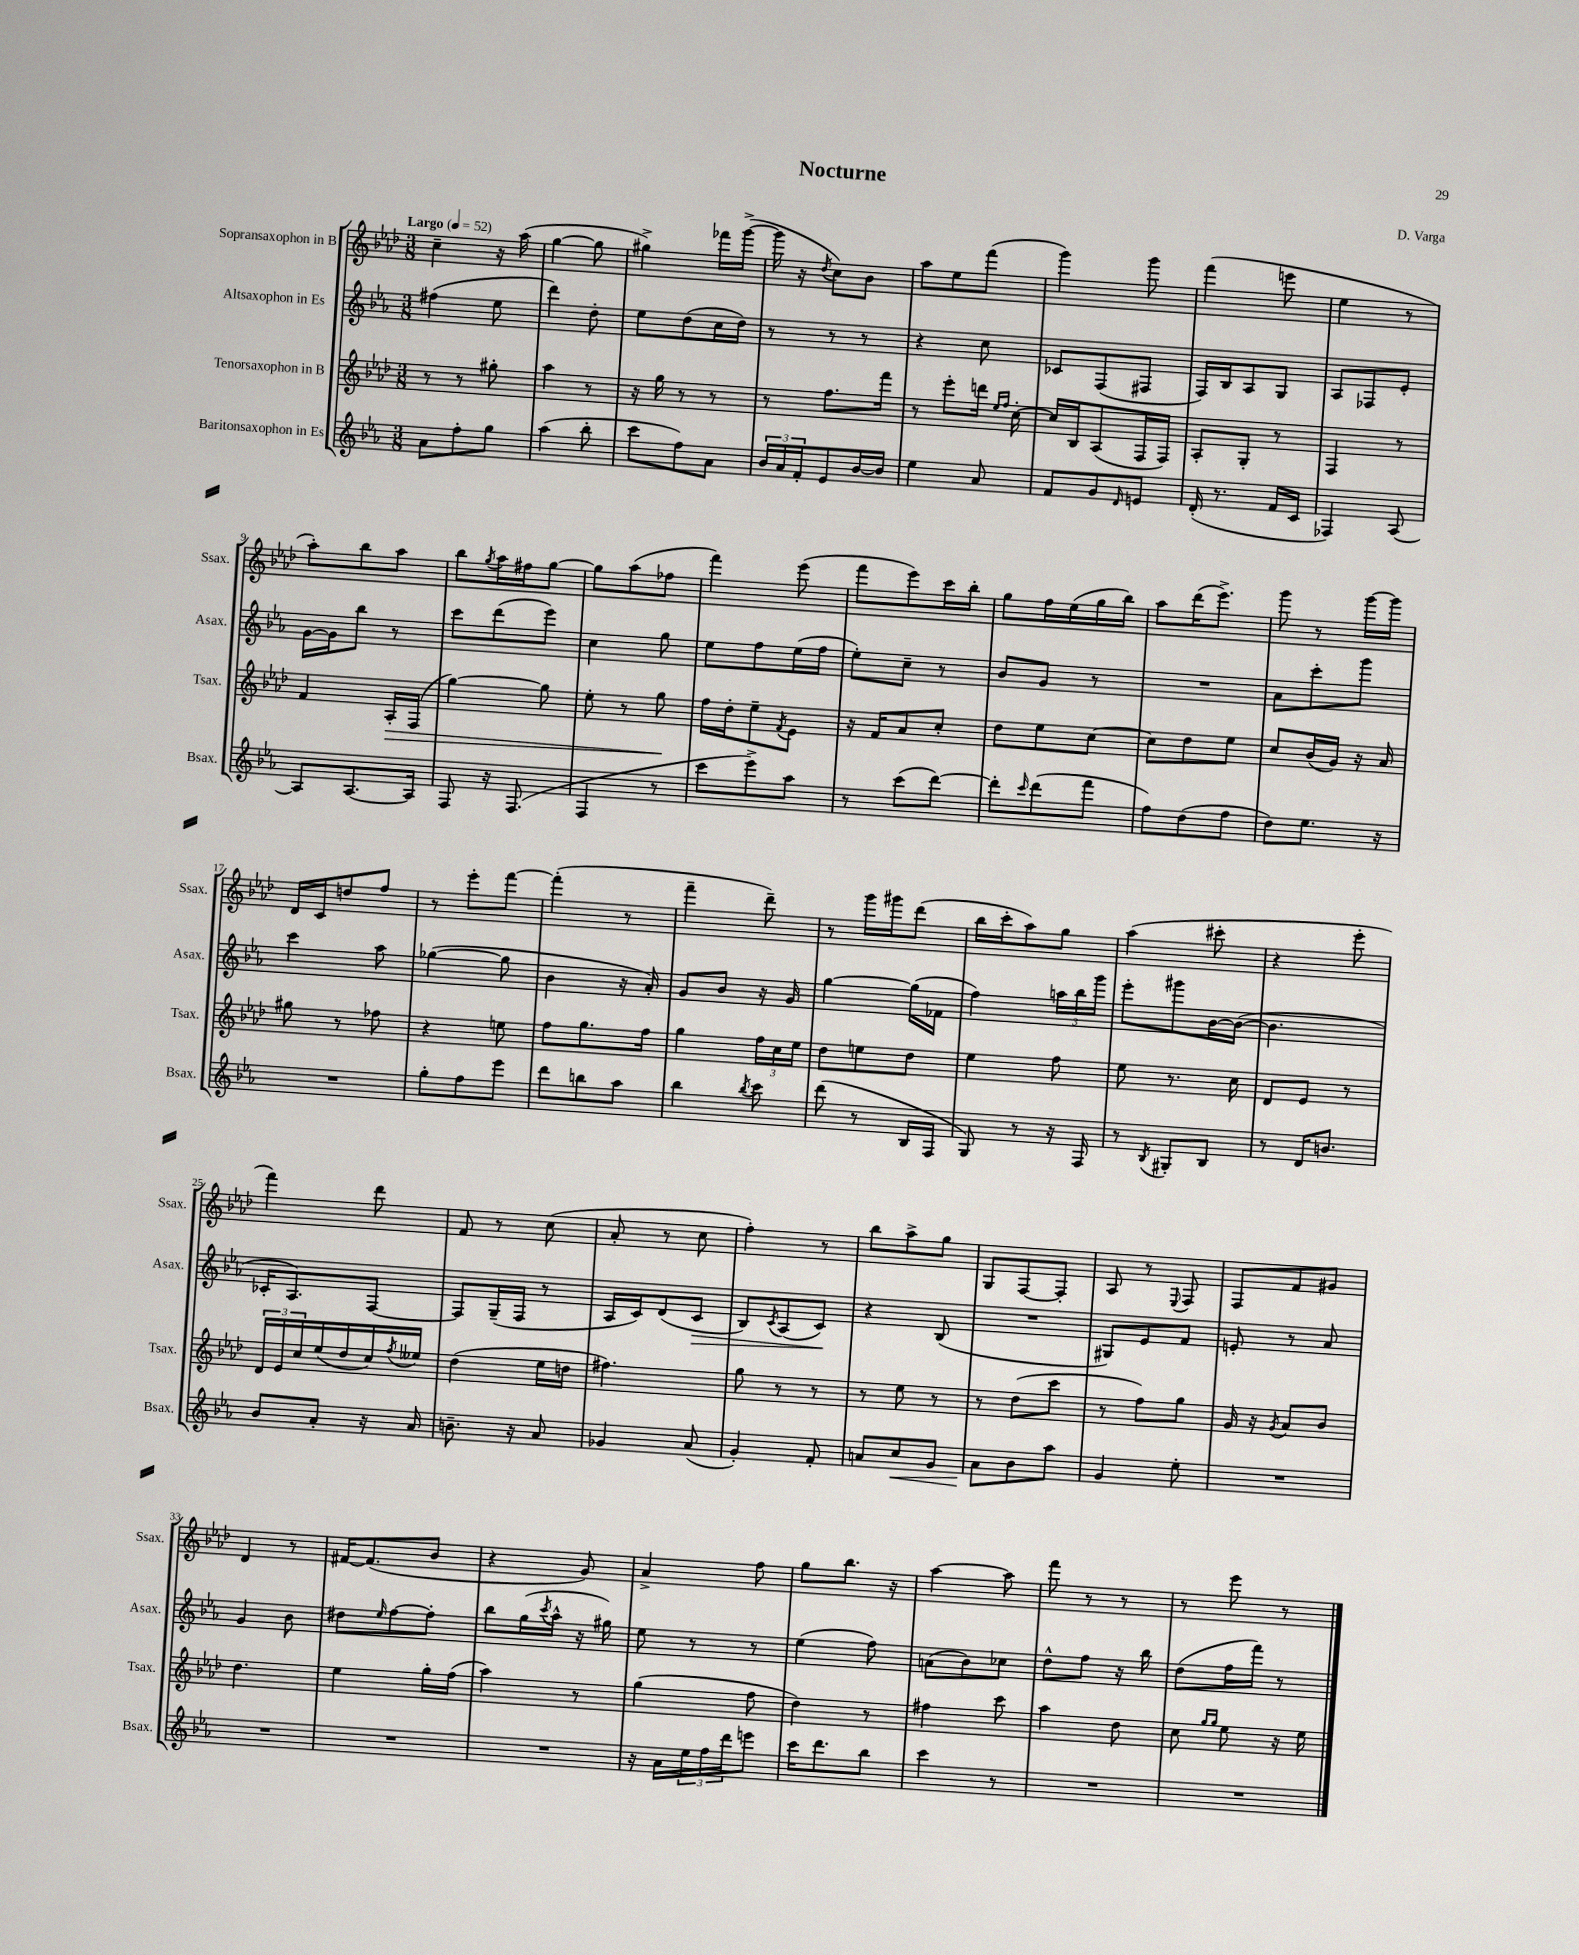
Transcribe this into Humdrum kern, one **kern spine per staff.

**kern	**kern	**kern	**kern
*staff4	*staff3	*staff2	*staff1
*clefG2	*clefG2	*clefG2	*clefG2
*k[b-e-a-]	*k[b-e-a-d-]	*k[b-e-a-]	*k[b-e-a-d-]
*M3/8	*M3/8	*M3/8	*M3/8
*MM52	*MM52	*MM52	*MM52
8a-	8r	(4ff#	4cc~
8ff'	8r	.	.
8gg	8gg#'	8ee-	16r
.	.	.	(16aa-
=	=	=	=
(4aa-	4aa-	4ddd)	[4gg
8bb-'	8r	8dd'	8gg]
=	=	=	=
8ccc	16r	8ee-	4gg#^)
.	16gg	.	.
8ff)	8r	(8dd	.
8a-	8r	16cc	16fff-
.	.	16dd)	([16ggg^
=	=	=	=
24b-	8r	8r	16ggg]
24a-	.	.	.
.	.	.	16r
24f'	.	.	.
.	.	.	8qdd-
8e-	8.ff	8r	8cc)
[16b-	.	8r	8b-
16b-]	16fff	.	.
=	=	=	=
4ee-	8r	4r	8aa-
.	8eee-'	.	8ee-
8a-	16ddd	8cc	(8fff
.	16qqee-	.	.
.	16qqff	.	.
.	[16cc'	.	.
=	=	=	=
8f	16cc]	8c-	4ggg)
.	16B-	.	.
8g	(8A-	(8F	.
16qqd	.	.	.
8e	16F	8F#	8ggg
.	16F)	.	.
=	=	=	=
(16d'	8A-'	16F)	(4fff
8.r	.	16B-	.
.	8G'	8A-	.
16f	8r	8G	8eee
16c	.	.	.
=	=	=	=
4F-)	4F	8A-	4ee-
.	.	8F-	.
[8A-	8r	8e-'	8r
=	=	=	=
8A-]	4f	[16g	8aa-')
.	.	16g]	.
[8.A-	.	8bb-	8bb-
.	16A-'	8r	8aa-
16A-]	(16F	.	.
=	=	=	=
8F	[4gg)	8ccc	8bb-
.	.	.	8qgg
16r	.	(8ddd	16aa-
(8.F	.	.	16ff#
.	8gg]	8eee-)	[8gg
=	=	=	=
4F	8ee-'	4cc	8gg]
.	8r	.	(8aa-
8r	8gg	8gg	8ff-
=	=	=	=
8ccc	16ff	8ee-	4fff)
.	16dd-'	.	.
8eee-^)	8ee-~	8ff	.
.	8qf	.	.
8aa-	8e-	(16ee-	(8eee-
.	.	16ff	.
=	=	=	=
8r	16r	8ee-')	8fff
.	16f	.	.
(8ccc	8a-	8cc~	8eee-)
[8ddd)	8cc'	8r	16ccc
.	.	.	16bb-'
=	=	=	=
8ddd']	8dd-	8b-	8gg
16qqccc	.	.	.
(8ddd	8ee-	8g	16ff
.	.	.	(16ee-
8fff	[8cc	8r	16gg
.	.	.	16bb-)
=	=	=	=
8ff)	8cc]	4.r	8aa-
(8dd	8dd-	.	(16ddd-
.	.	.	8.eee-^)
8ff	8ee-	.	.
=	=	=	=
8dd)	8cc	8a-	8ggg
8.ee-	(16b-	8ccc'	8r
.	16g)	.	.
.	16r	8ggg	[16ggg
16r	16a-	.	16ggg]
=	=	=	=
4.r	8gg#	4ccc	16d-
.	.	.	16c
.	8r	.	8dd
.	8ff-	8aa-	8ff
=	=	=	=
8gg'	4r	([4gg-	8r
8ff	.	.	8eee-'
8eee-	8ee	8gg-]	[8fff
=	=	=	=
8ddd	8ff	4b-	(4fff']
8bb	8.gg	.	.
8aa-	.	16r	8r
.	16ff	16a-')	.
=	=	=	=
4bb-	4gg	8g	4fff~
.	.	8b-	.
8qbb-	.	.	.
8ccc	24ff	16r	8ddd-~)
.	24cc	.	.
.	.	16g	.
.	24ee-	.	.
=	=	=	=
(8ddd	8dd-	[4gg	8r
8r	8ee	.	16ggg
.	.	.	16ggg#
16B-	8dd-	(16gg]	(8ddd-
16F	.	16f-	.
=	=	=	=
8G)	4ee-	4ff)	16bb-
.	.	.	16ccc'
8r	.	.	8aa-)
16r	8ff	24aa	8gg
.	.	24bb-	.
16F	.	.	.
.	.	24ggg	.
=	=	=	=
8r	8ee-	8eee-'	(4aa-
8qB-	.	.	.
8G#'	8.r	8ggg#	.
8B-	.	[16b-	8ccc#'
.	16cc	(16b-_	.
=	=	=	=
8r	8d-	4.b-]	4r
16d	8e-	.	.
8.b	.	.	.
.	8r	.	8eee-'
=	=	=	=
8b-	24d-	16c-'	4fff)
.	24e-	.	.
.	.	8.A-)	.
.	24cc	.	.
8a-'	(16ee-	.	.
.	16dd-	.	.
16r	16cc)	[8F	8ddd-
.	8qff	.	.
16a-	16ee--	.	.
=	=	=	=
8.b~	(4dd-	8F]	8f
.	.	(16G~	8r
16r	.	16F	.
8a-	16ee-	8r	(8cc
.	16dd	.	.
=	=	=	=
4g-	4.ff#)	16A-	8a-'
.	.	16c)	.
.	.	(8d	8r
(8a-	.	8c	8cc
=	=	=	=
4g')	8gg	8B-)	4ff')
.	.	8qc	.
.	8r	(8A-	.
8f'	8r	8c)	8r
=	=	=	=
8a	8r	4r	8bb-
8cc	8ee-	.	8aa-^
8g	8r	(8B-	8gg
=	=	=	=
8a-	8r	4.r	8G
8b-	(8dd-	.	[8F
8aa-	8ccc	.	8F']
=	=	=	=
4g	8r	8G#)	8A-
.	8ff)	8e-	8r
.	.	.	8qqE-
8ee-'	8gg	8f	8F
=	=	=	=
4.r	16g	8e'	8F
.	16r	.	.
.	8qg	.	.
.	8a-	8r	8f
.	8b-	8a-	8g#
=	=	=	=
4.r	4.dd-	4g	4d-
.	.	8b-	8r
=	=	=	=
4.r	4ee-	8dd#	[16f#
.	.	.	(8.f#]
.	.	16qqee-	.
.	.	[8ff	.
.	16gg'	8ff']	8b-
.	(16ff	.	.
=	=	=	=
4.r	4aa-)	8bb-	4r
.	.	(16gg	.
.	.	8qccc	.
.	.	16aa-^^	.
.	8r	16r	8g)
.	.	16gg#)	.
=	=	=	=
16r	(4gg	8ee-	4a-^
16a-	.	.	.
24ee-	.	8r	.
24ff	.	.	.
24ddd	.	.	.
8eee	8ff	8r	8ff
=	=	=	=
16ccc	4dd-)	(4ee-	8gg
8.ddd	.	.	.
.	.	.	8.bb-
8bb-	8r	8ff)	.
.	.	.	16r
=	=	=	=
4ccc	4ff#	(8a	[4aa-
.	.	8b-)	.
8r	8ccc	8cc-	8aa-]
=	=	=	=
4.r	4aa-	8dd^^	8fff
.	.	8ff	8r
.	8dd-	16r	8r
.	.	16bb-	.
=	=	=	=
4.r	8cc	(8dd	8r
.	16qqgg	.	.
.	16qqgg	.	.
.	8ee-	16ff	8eee-
.	.	16fff)	.
.	16r	8r	8r
.	16ee-	.	.
==	==	==	==
*-	*-	*-	*-
